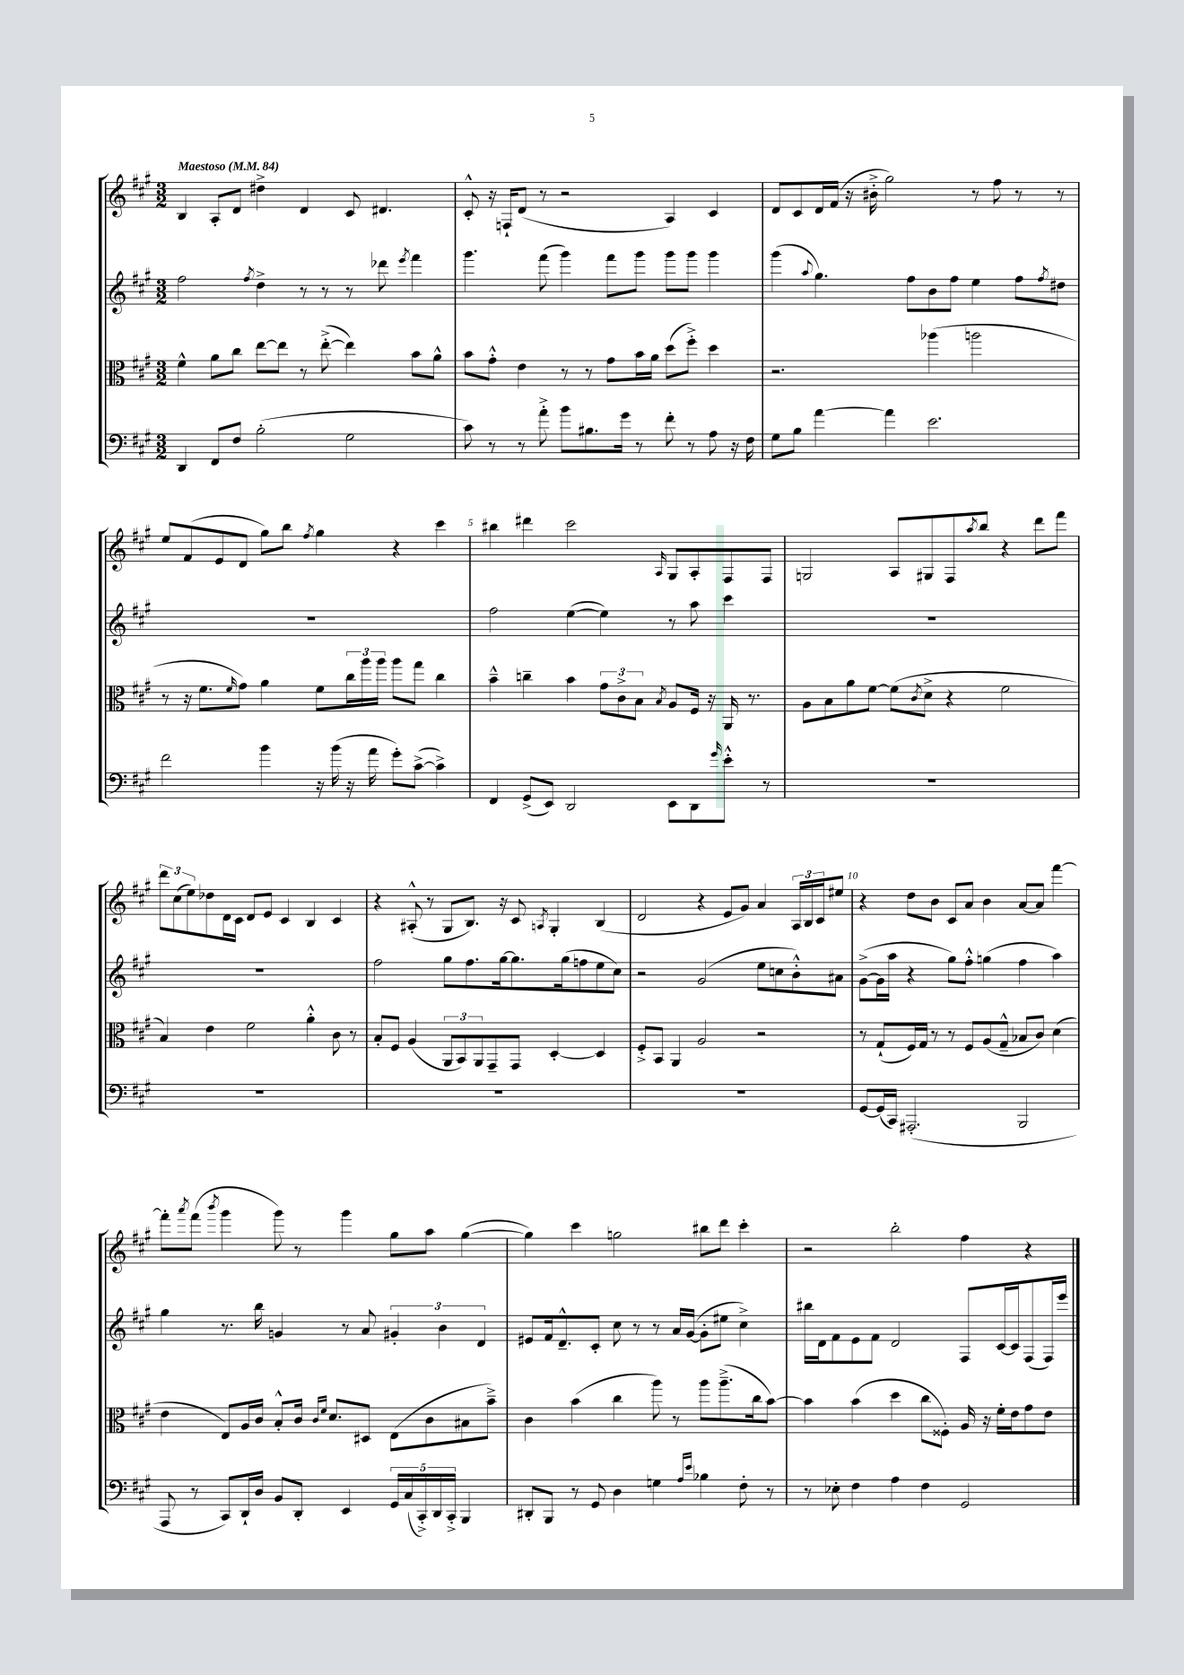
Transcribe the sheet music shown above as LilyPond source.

<<
\new StaffGroup <<
\new Staff = "s0" {
    \clef treble \key a \major \numericTimeSignature \time 3/2 \tempo "Maestoso" 4 = 84
    b4 a8-. d'8 dis''4-> d'4 cis'8 dis'4. |
    cis'8-.-^ r16 f16-! d'8( r8 r2 a4) cis'4 |
    d'8 cis'8 d'16 fis'16( r16 bis'16-.-> gis''2) r8 fis''8 r8 r8 |
    e''8 fis'8( e'8 d'8 gis''8) b''8 \acciaccatura { fis''8 } gis''4 r4 cis'''4 |
    bis''4 dis'''4 cis'''2 \grace { a16 } gis8 a8-. fis8 fis8 |
    g2 a8 gis8 fis8 \acciaccatura { a''8 } b''8 r4 d'''8 fis'''8 |
    \tuplet 3/2 { d'''8 cis''8( e''8) } des''8 d'16 cis'16 d'8 e'8 cis'4 b4 cis'4 |
    r4 ais8-.-^( r8 gis8 b8.) r16 cis'8 \acciaccatura { a8 } gis4-. b4( |
    d'2 r4 e'8 gis'8) a'4 \tuplet 3/2 { a16 b16 cis'16 } eis''8 |
    r4 d''8 b'8 cis'8 a'8 b'4 a'8~ a'8 fis'''4~ |
    fis'''8-. \acciaccatura { a'''8 } fis'''8( \acciaccatura { b'''8 } gis'''4 gis'''8) r8 gis'''4 gis''8 a''8 gis''4~( |
    gis''4) cis'''4 g''2 bis''8 d'''8 cis'''4-. |
    r2 b''2-. fis''4 r4 \bar "|." |
}
\new Staff = "s1" {
    \clef treble \key a \major \numericTimeSignature \time 3/2
    fis''2 \acciaccatura { fis''8 } d''4-> r8 r8 r8 des'''8 \acciaccatura { e'''8 } fis'''4 |
    gis'''4. fis'''8( gis'''4) fis'''8 gis'''8 gis'''8 gis'''8 gis'''4 |
    gis'''4( \appoggiatura { a''8 } gis''4.) fis''8 b'8 fis''8 e''4 fis''8 \acciaccatura { fis''8 } dis''8 |
    R1. |
    fis''2 e''4~( e''4) r8 a''8 cis'''4 |
    R1. |
    R1. |
    fis''2 gis''8 fis''8. gis''16~ gis''8. gis''16( f''8 e''8 cis''8) |
    r2 gis'2( e''8 c''8 b'8-.-^) ais'8 |
    gis'8~->( gis'16 a''16 r4 gis''8) fis''8-.-^ g''4( fis''4 a''4) |
    gis''4 r8. b''16 g'4 r8 a'8 \tuplet 3/2 { gis'4-. b'4 d'4 } |
    eis'8 fis'16 d'8.---^ cis'8-. cis''8 r8 r8 a'16 gis'16~( gis'8-. eis''8 cis''4->) |
    bis''16 d'16 fis'8 e'8 fis'8 d'2 fis8 cis'16~ cis'16 fis8( fis16) e'''16 \bar "|." |
}
\new Staff = "s2" {
    \clef alto \key a \major \numericTimeSignature \time 3/2
    fis'4-^ a'8 cis''8 e''8~ e''8 r8 e''8~-.->( e''4) b'8 a'8-^ |
    b'8 gis'8-.-^ e'4 r8 r8 gis'8 b'16 a'16 d''8( fis''8-.->) d''4 |
    r2. aes''4( a''2 |
    r8 r16 fis'8. \grace { fis'16 } gis'8) a'4 fis'8 \tuplet 3/2 { cis''16 a''16 a''16 } a''8 gis''8 cis''4 |
    b'4---^ c''4-- b'4 \tuplet 3/2 { gis'8 cis'8-> b8 } \acciaccatura { b8 } a8 fis16 r16 a,16 r8. |
    a8 b8 a'8 fis'8~ fis'8( \acciaccatura { cis'8 } d'8-> r4 fis'2 |
    b4) e'4 fis'2 a'4-.-^ cis'8 r8 |
    b8-. fis8 a4( \tuplet 3/2 { a,8 b,8) a,8 } gis,8-- gis,8 d4~-. d4 |
    fis8-.-> b,8 a,4 a2 r2 |
    r8 gis8-!( fis16) gis16 r8 r8 fis8 a8( gis8---^ bes8 cis'8) d'4( |
    e'4 e8) a16 cis'16 b8-.-^ cis'16 \grace { cis'16 fis'16 } d'8. dis8 e8( cis'8 bis8 b'8--->) |
    cis'4 b'4( cis''4 a''8) r8 a''8 a''8.--->( cis''16 b'8~) |
    b'4 b'4( d''4 cis''8 fisis8-.) a16 r16 fis'16-. e'16 gis'8 e'8 \bar "|." |
}
\new Staff = "s3" {
    \clef bass \key a \major \numericTimeSignature \time 3/2
    d,4 fis,8 fis8 b2-.( gis2 |
    cis'8) r8 r8 a'8-.-> b'8 bis8. gis'16 r8 fis'8-. r8 a8 r16 fis16 |
    gis8 b8 a'4~ a'4 e'2. |
    fis'2 b'4 r16 b'16( r16 a'16 gis'8-.) cis'8~->( cis'4->) |
    fis,4 gis,8->( e,8) d,2 e,8 d,8 \grace { gis'16 } e'8-.-^ r8 |
    R1. |
    R1. |
    R1. |
    R1. |
    gis,8~ gis,16( cis,16) ais,,2.-.( b,,2 |
    a,,8 r8 cis,8) d,16-! d16 b,8 d,8-. e,4 \tuplet 5/4 { gis,16 cis16( cis,16-.->) d,16 cis,16-.-> } b,,4 |
    dis,8-. b,,8 r8 gis,8 d4 g4 \grace { a16 e'16 } bes4 fis8-. r8 |
    r8 ees8-. fis4 a4 fis4 gis,2 \bar "|." |
}
>>
>>
\layout { \context { \Score \override BarNumber.break-visibility = ##(#f #t #t) barNumberVisibility = #(every-nth-bar-number-visible 5) } }
